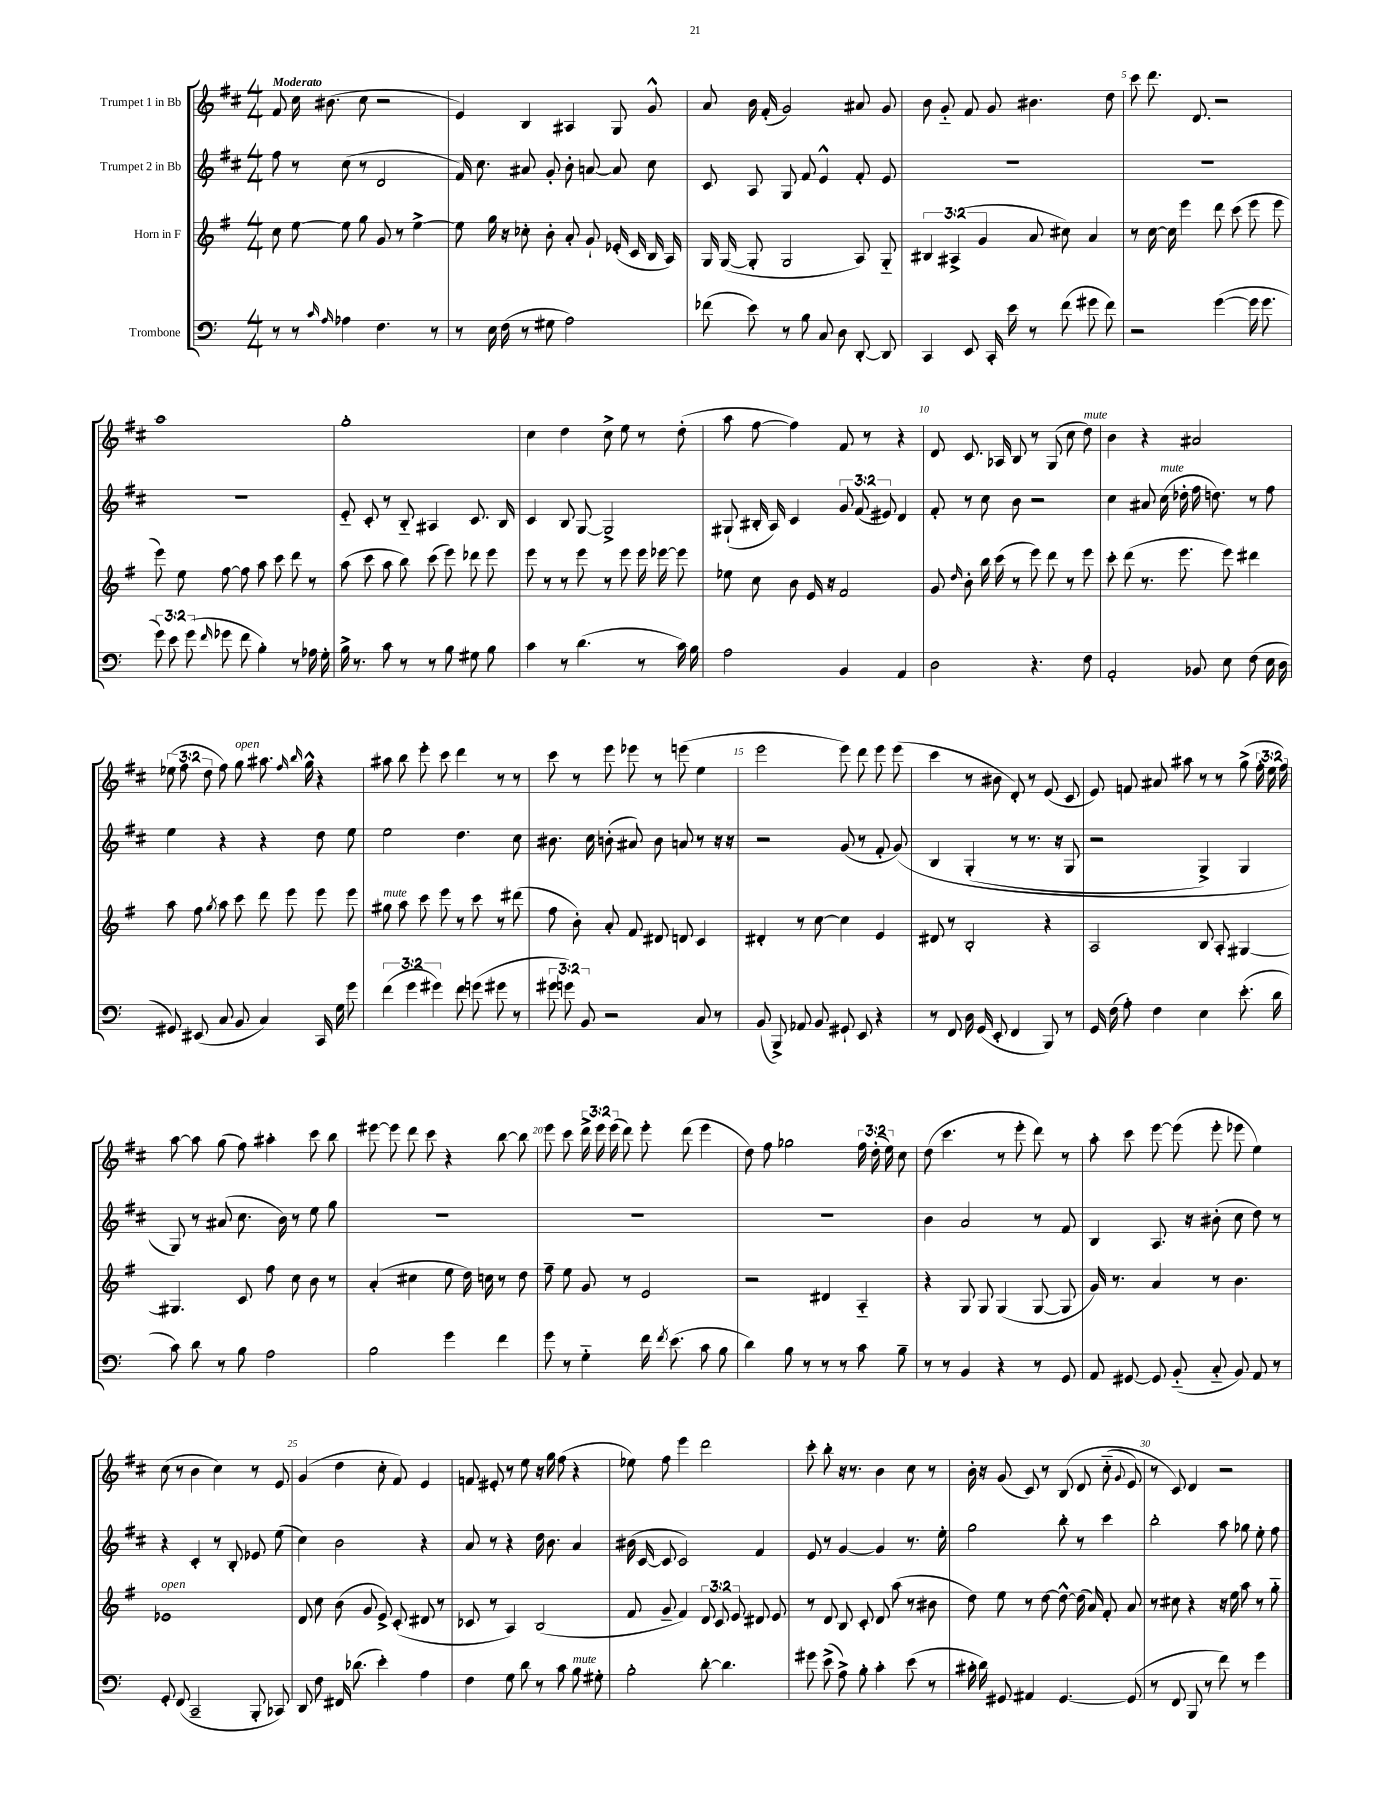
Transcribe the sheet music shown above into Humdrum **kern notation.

**kern	**kern	**kern	**kern
*staff4	*staff3	*staff2	*staff1
*clefF4	*clefG2	*clefG2	*clefG2
*k[]	*k[f#]	*k[f#c#]	*k[f#c#]
*M4/4	*M4/4	*M4/4	*M4/4
8r	8cc\	8ff#\	8f#/
8r	[8ee\	8r	16cc#\
.	.	.	(8.b#\
16qqc/	.	.	.
16qqA/	.	.	.
4A-\	8ee\]	(8cc#\	.
.	8gg\	8r	8cc#\
4.F\	8g/	2d/	2r
.	8r	.	.
.	[4ee^\	.	.
8r	.	.	.
=	=	=	=
8r	8ee\]	16f#/)	4e/)
.	.	8.cc#\	.
16E\	16gg\	.	.
(16F\	16r	.	.
8r	8cc-'\	8a#/	4B/
8G#\	8b'\	8g'/	.
2A\)	8a'/	8b'\	4A#/
.	8g`/	[8a/	.
.	(16e-'/	8a/]	8G/
.	16c/	.	.
.	16B/	8cc#\	8g^^/
.	16A/)	.	.
=	=	=	=
(8f-\	16G/	8c#/	8a/
.	([16G/	.	.
8e\)	8G'/]	8A/	16b\
.	.	.	(16f#'/
8r	2G/	8G/	2g/)
8B\	.	8f#/	.
8C/	.	4e^^/	.
8D\	.	.	.
[8DD'/	8A/)	8f#'/	8a#/
8DD/]	8G'~/	8e/	8g/
=	=	=	=
4CC/	6B#/	1r	8b\
.	.	.	8g'~/
.	(6A#^/	.	.
8EE/	.	.	8f#/
.	6g/	.	.
16CC'/	.	.	8g/
16e\	.	.	.
8r	8a/	.	4.b#\
(8f\	8cc#\)	.	.
8g#\	4a/	.	.
8f\)	.	.	8dd\
=	=	=	=
2r	8r	1r	8ccc#\
.	[16cc\	.	8.ddd\
.	16cc\]	.	.
.	4eee\	.	.
.	.	.	8.d/
([4g\	8ddd\	.	2r
.	(8ccc\	.	.
16g\]	8eee\	.	.
8.g\	.	.	.
.	8eee\	.	.
=	=	=	=
12g\)	8eee\)	1r	1aa
12e\	.	.	.
.	8ee\	.	.
(12g\	.	.	.
16qqf/	.	.	.
8g-\	[8ff#\	.	.
8f\	8ff#\]	.	.
4B'\)	8aa\	.	.
.	8ccc\	.	.
8r	8ddd\	.	.
16A-\	8r	.	.
16G'\	.	.	.
=	=	=	=
16B^\	(8aa\	8e'~/	1gg'
8.r	.	.	.
.	8ccc\	8c#'/	.
8c\	8aa\	8r	.
8r	8bb\)	8B'~/	.
8r	(8ccc\	4A#/	.
8B\	8eee\)	.	.
8G#\	8ddd-\	8.c#/	.
8B\	8eee\	.	.
.	.	16B/	.
=	=	=	=
4c\	8eee\	4c#/	4cc#\
.	8r	.	.
8r	8r	8B/	4dd\
(4.d\	8eee\	[8G/	.
.	8r	2G^/]	8cc#^\
.	8eee\	.	8ee\
8r	16eee\	.	8r
.	[16eee-\	.	.
16c\)	8eee-\]	.	(8dd'\
16B\	.	.	.
=	=	=	=
2A\	8ee-\	(8G#`/	8aa\
.	8cc\	16B#'/	[8ff#\
.	.	16A/)	.
.	8b\	4c#/	4ff#\])
.	16e/	.	.
.	16r	.	.
4BB/	2f#/	12g/	8f#/
.	.	(12f#/	.
.	.	.	8r
.	.	12e#/)	.
4AA/	.	4d/	4r
=	=	=	=
2D\	8g/	8f#'/	8d/
.	16qqdd/	.	.
.	8b'\	8r	8.c#/
.	16bb\	8cc#\	.
.	(16ccc\	.	16A-/
.	8r	8b\	8B/
4.r	8eee\)	2r	8r
.	8ddd\	.	(8G/
.	8r	.	8cc#\
8F\	8eee\	.	8dd\)
=	=	=	=
2AA'/	8ccc'\	4cc#\	4b\
.	(8ddd\	.	.
.	8.r	8a#/	4r
.	.	(16cc#\	.
.	8.eee\	16dd-'\	.
8BB-/	.	16ff#\	2a#/
.	.	8.dd\)	.
8E\	8eee\)	.	.
(8F\	4ddd#\	8r	.
16E\	.	8ff#\	.
16D\	.	.	.
=	=	=	=
8GG#/)	8aa\	4ee\	(12ee-\
.	.	.	12ff#\
(8EE#/	8ff#\	.	.
.	.	.	12dd\
.	8qgg/	.	.
8C/	8aa\	4r	8ff#\)
8BB/	8ccc\	.	8gg\
4C/)	8ddd\	4r	8.aa#\
.	8eee\	.	.
.	.	.	16qqff#/
.	.	.	16qqbb/
.	.	.	16gg^^\
16CC/	8eee\	8dd\	4r
16G\	.	.	.
8g\	8eee\	8ee\	.
=	=	=	=
(6f\	8gg#\	2ee\	8aa#\
.	8aa\	.	8bb\
6g\	.	.	.
.	8ccc\	.	8eee'\
6g#\)	.	.	.
.	8eee\	.	8ccc#\
8f\	8r	4.dd\	4ddd\
(8g\	8ccc\	.	.
8g#\	8r	.	8r
8r	(8ddd#\	8cc#\	8r
=	=	=	=
12g#\	8ff#\	8.b#\	8ccc#\
12g\)	.	.	.
.	8b'\)	.	8r
12BB/	.	.	.
.	.	16cc#\	.
2r	8a'/	(8b'\	8eee\
.	8f#/	8a#/)	8eee-\
.	8d#/	8b\	8r
.	8d/	8a/	(8eee\
8C/	4c/	8r	4ee\
8r	.	16r	.
.	.	16r	.
=	=	=	=
(8BB/	4d#'/	2r	2eee\
8BBB^/)	.	.	.
8AA-/	8r	.	.
8BB/	[8cc\	.	.
8GG#`/	4cc\]	(8g/	8eee\)
8EE/	.	8r	8ddd\
4r	4e/	8f#'/	8eee\
.	.	&(8g/)	(8eee\
=	=	=	=
8r	8d#/	4B/	4ccc#\
8FF/	8r	.	.
16D\	2B'/	(4G'/	8r
(16GG/	.	.	.
8EE'/	.	.	8b#\
4FF/	.	8r	8d'/)
.	.	8.r	8r
8BBB/)	4r	.	(8e/
.	.	16r	.
8r	.	8G/	8c#/
=	=	=	=
16GG/	2A/	2r	8e/)
(16F\	.	.	.
8A'\)	.	.	8f/
4F\	.	.	8a#/
.	.	.	8aa#\
4E\	8B/	4G^/)	8r
.	8A'/	.	8r
(8.e'\	[4G#/	4G/	(8gg^\
.	.	.	24ff#'\
.	.	.	24ee\
16d\	.	.	.
.	.	.	24ff#\)
=	=	=	=
8c\)	4.G#/]	8G/&)	[8aa\
8d\	.	8r	8aa\]
8r	.	(8a#/	(8gg\
8B\	8c/	8.cc#\	8ff#\)
2A\	8ff#\	.	4aa#'\
.	.	16b\)	.
.	8cc\	8r	.
.	8b\	8ee\	8ccc#\
.	8r	8gg\	8bb\
=	=	=	=
2B\	(4a'/	1r	[8eee#\
.	.	.	8eee#\]
.	4cc#\	.	8ddd\
.	.	.	8ccc#\
4g\	8ee\	.	4r
.	16dd\)	.	.
.	16cc\	.	.
4f\	8r	.	[8bb\
.	8dd\	.	8bb\]
=	=	=	=
8g\	8ff#~\	1r	8eee\
8r	8ee\	.	8ccc#\
4G'~\	8g/	.	24ddd^\
.	.	.	24eee\
.	.	.	(24eee\
.	8r	.	8ddd\)
16f\	2e/	.	8eee'\
8qf/	.	.	.
(8.e\	.	.	.
.	.	.	(8ddd\
8c\	.	.	4eee\
8B\	.	.	.
=	=	=	=
4d\)	2r	1r	8dd\)
.	.	.	8ff#\
8B\	.	.	2gg-\
8r	.	.	.
8r	4d#/	.	.
8r	.	.	.
8c\	4A'~/	.	24ff#\
.	.	.	(24dd'\
.	.	.	24ee\)
8B~\	.	.	8cc#\
=	=	=	=
8r	4r	4b\	(8dd\
8r	.	.	4.ccc#\
4BB/	8G/	2a/	.
.	8G/	.	.
4r	(4G/	.	8r
.	.	.	8eee'\
8r	[8G/	8r	8ddd\)
8GG/	8G/]	8f#/	8r
=	=	=	=
8AA/	16g/)	4B/	8aa'\
.	8.r	.	.
[8GG#/	.	.	8ccc#\
8GG#/]	4a/	8.A/	[8eee\
(8BB'~/	.	.	(8eee\]
.	.	16r	.
8C'~/	8r	(8b#'\	8eee'\
8BB/)	4.b\	8cc#\	8eee-\
8AA/	.	8dd\)	4ee\)
8r	.	8r	.
=	=	=	=
8GG'/	1e-	4r	(8cc#\
(8FF/	.	.	8r
2CC~/	.	4c#'/	4b\
.	.	8r	4cc#\)
.	.	8B'/	.
8BBB'/	.	8e-/	8r
8CC-/)	.	(8ee\	8e/
=	=	=	=
8DD/	8d/	4cc#\)	(4g/
8F\	8cc\	.	.
16FF#/	(8b\	2b\	4dd\
(8.d-\	.	.	.
.	8g/	.	.
4e'\)	8e^/)	.	8cc#'\
.	(8c'/	.	8f#/)
4A\	8d#/	4r	4e/
.	8r	.	.
=	=	=	=
4F\	8c-/	8a/	8f/
.	8r	8r	8e#'/
8G\	4A/)	4r	8r
8d\	.	.	8ee\
8r	(2B/	16dd\	16r
.	.	8.b\	16gg\
8c\	.	.	(8ff#\
8B\	.	4a/	4r
8G#'\	.	.	.
=	=	=	=
2B'\	8f#/	(16b#\	8ee-\)
.	.	[16c#/	.
.	8g~/	8c#/]	8ff#\
.	4f#/)	2c#/)	4eee\
[8d'\	12d/	.	2ddd\
.	12c/	.	.
4.d\]	.	.	.
.	12e/	.	.
.	8d#/	4f#/	.
.	8e/	.	.
=	=	=	=
8g#\	8r	8e/	8ccc#'\
(8e^\	8d/	8r	8bb'\
8A^\)	8B/	[4g/	16r
.	.	.	8.r
8B'\	8c'/	.	.
4c'\	8d/	4g/]	4b\
.	(8aa\	.	.
(8e\	8r	8.r	8cc#\
8r	8b#\	.	8r
.	.	16ee'\	.
=	=	=	=
16c#'\	8dd\)	2gg\	16b'\
16d\)	.	.	16r
8GG#/	8ee\	.	(8g/
4AA#/	8r	.	8c#/)
.	[8dd\	.	8r
[4.GG#/	8dd^^\_	8bb'\	&(8B/
.	(16dd\]	8r	8d/
.	16a/)	.	.
.	8f#'/	4ccc#\	(8cc#'~\
.	.	.	8qqg/
(8GG#/]	8a/	.	8e/)
=	=	=	=
8r	8r	2bb'\	8r
8FF/	8cc#\	.	8c#/&)
8BBB/	4r	.	4d/
8r	.	.	.
8f\)	16r	8aa\	2r
.	16ee\	.	.
8r	8aa\	8gg-\	.
4g\	8r	8ee'\	.
.	8gg'~\	8ff#\	.
==	==	==	==
*-	*-	*-	*-
